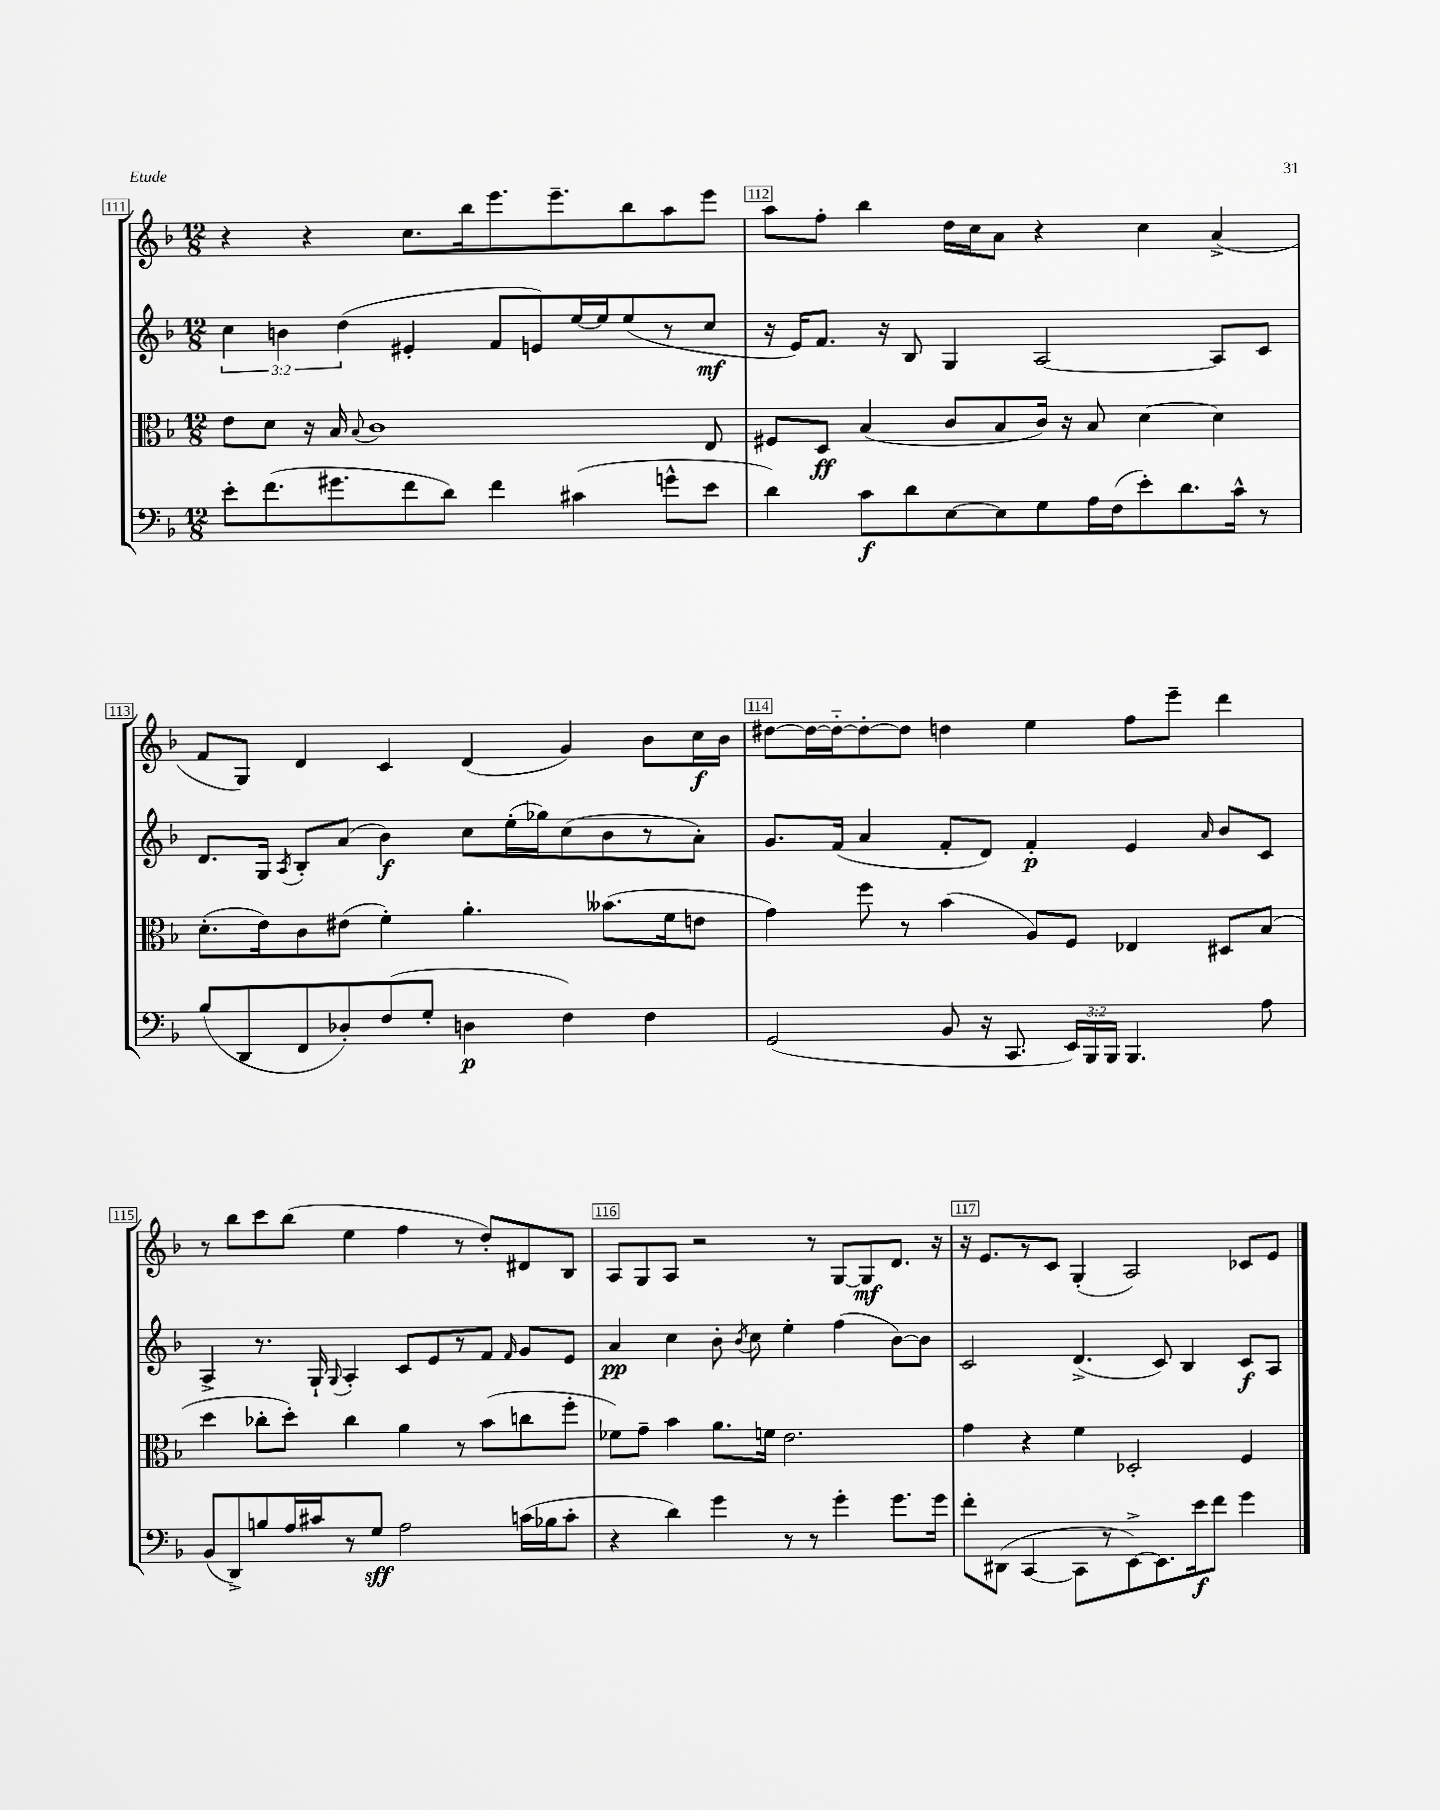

**kern	**dynam	**kern	**dynam	**kern	**dynam	**kern	**dynam
*part4	*part4	*part3	*part3	*part2	*part2	*part1	*part1
*staff4	*staff4	*staff3	*staff3	*staff2	*staff2	*staff1	*staff1
*clefF4	*	*clefC3	*	*clefG2	*	*clefG2	*
*k[b-]	*	*k[b-]	*	*k[b-]	*	*k[b-]	*
*M12/8	*	*M12/8	*	*M12/8	*	*M12/8	*
=111	=111	=111	=111	=111	=111	=111	=111
8e'\L	.	8e\L	.	6cc\	.	4r	.
(8.f\	.	8d\J	.	.	.	.	.
.	.	.	.	6bn\	.	.	.
.	.	16r	.	.	.	4r	.
8.g#X\	.	16B-/	.	.	.	.	.
.	.	.	.	(6dd\	.	.	.
.	.	8qqB-/	.	.	.	.	.
.	.	1c	.	.	.	.	.
8f\	.	.	.	4e#X'/	.	8.cc\L	.
8d\J)	.	.	.	.	.	.	.
.	.	.	.	.	.	16bb-\k	.
4f\	.	.	.	8f/L	.	8.eee\	.
.	.	.	.	8en/)	.	.	.
.	.	.	.	.	.	8.eee~\	.
(4c#X\	.	.	.	[16ee/L	.	.	.
.	.	.	.	16ee/J]	.	.	.
.	.	.	.	(8ee/	.	8bb-\	.
8gn^^\L	.	.	.	8r	.	8aa\	.
8e\J	.	8E/	.	8cc/J	mf	8eee\J	.
=112	=112	=112	=112	=112	=112	=112	=112
4d\)	.	8F#X/L	.	16r	.	8aa\L	.
.	.	.	.	16e/KL)	.	.	.
.	.	8D/J	ff	8.f/J	.	8ff'\J	.
8c\L	f	(4B-/	.	.	.	4bb-\	.
.	.	.	.	16r	.	.	.
8d\	.	.	.	8B-/	.	.	.
[8E\	.	8c/L	.	4G/	.	16dd\LL	.
.	.	.	.	.	.	16cc\J	.
8E\]	.	8B-/	.	.	.	8a\J	.
8G\	.	16c/Jk)	.	[2A/	.	4r	.
.	.	16r	.	.	.	.	.
16A\L	.	8B-/	.	.	.	.	.
(16F\J	.	.	.	.	.	.	.
8e'\)	.	[4d\	.	.	.	4cc\	.
8.d\	.	.	.	.	.	.	.
.	.	4d\]	.	8A/L]	.	(4a^/	.
16c^^\Jk	.	.	.	.	.	.	.
8r	.	.	.	8c/J	.	.	.
!!LO:LB:g=z
=113	=113	=113	=113	=113	=113	=113	=113
(8B-/L	.	(8.d'\L	.	8.d/L	.	8f/L	.
8DD/	.	.	.	.	.	8G/J)	.
.	.	16e\k)	.	16G/Jk	.	.	.
.	.	.	.	8qA/	.	.	.
8FF/	.	8c\	.	8B-'/L	.	4d/	.
8D-X'/)	.	(8e#X\J	.	(8a/J	.	.	.
(8F/	.	4f'\)	.	4b-\)	f	4c/	.
8G'/J	.	.	.	.	.	.	.
4Dn\	p	4.a'\	.	8cc\L	.	(4d/	.
.	.	.	.	(16ee'\L	.	.	.
.	.	.	.	16gg-X\J)	.	.	.
4F\)	.	.	.	(8cc\	.	4g/)	.
.	.	(8.b--X\L	.	8b-\	.	.	.
4F\	.	.	.	8r	.	8b-\L	.
.	.	16f\k	.	.	.	.	.
.	.	8en\J	.	8a'\J)	.	16cc\L	f
.	.	.	.	.	.	16b-\JJ	.
=114	=114	=114	=114	=114	=114	=114	=114
(2GG/	.	4g\)	.	8.g/L	.	[8dd#X\L	.
.	.	.	.	.	.	16dd#\L_	.
.	.	.	.	(16f/Jk	.	16dd#\J_	.
.	.	8ff\	.	4a/	.	8dd#'\_	.
.	.	8r	.	.	.	8dd#\J]	.
8BB-/	.	(4b-\	.	8f'/L	.	4ddn\	.
16r	.	.	.	8d/J)	.	.	.
8.CC/	.	.	.	.	.	.	.
.	.	8A/L)	.	4f'/	p	4ee\	.
24EE/LL)	.	8F/J	.	.	.	.	.
24BBB-/	.	.	.	.	.	.	.
24BBB-/JJ	.	.	.	.	.	.	.
4.BBB-/	.	4E-X/	.	4e/	.	8ff\L	.
.	.	.	.	.	.	8eee~\J	.
.	.	.	.	16qqa/	.	.	.
.	.	8D#X/L	.	8b-/L	.	4ddd\	.
8A\	.	(8B-/J	.	8c/J	.	.	.
!!LO:LB:g=z
=115	=115	=115	=115	=115	=115	=115	=115
(8BB-/L	.	4dd\	.	4A^/	.	8r	.
8DD^/)	.	.	.	.	.	8bb-\L	.
8Bn/	.	8cc-X'\L	.	8.r	.	8ccc\	.
16A/L	.	8dd'\J)	.	.	.	(8bb-\J	.
16c#X/J	.	.	.	16G`/	.	.	.
.	.	.	.	8qqG/	.	.	.
8r	.	4cc-\	.	4A'/	.	4ee\	.
8G/J	sff	.	.	.	.	.	.
2A\	.	4a\	.	8c/L	.	4ff\	.
.	.	.	.	8e/	.	.	.
.	.	8r	.	8r	.	8r	.
.	.	(8b-\L	.	8f/J	.	8dd'/L)	.
.	.	.	.	16qqf/	.	.	.
(16cn\LL	.	8ccn\	.	8g/L	.	8d#X/	.
16B-X\J	.	.	.	.	.	.	.
8c'\J	.	8ff'\J	.	8e/J	.	8B-/J	.
=116	=116	=116	=116	=116	=116	=116	=116
4r	.	8f-X\L)	.	4a/	pp	8A/L	.
.	.	8g~\J	.	.	.	8G/	.
4d\)	.	4b-\	.	4cc\	.	8A/J	.
.	.	.	.	.	.	2r	.
4g\	.	8.a\L	.	8b-'\	.	.	.
.	.	.	.	8qb-/	.	.	.
.	.	.	.	8cc\	.	.	.
.	.	16fn\Jk	.	.	.	.	.
8r	.	2.e\	.	4ee'\	.	.	.
8r	.	.	.	.	.	8r	.
4g'\	.	.	.	(4ff\	.	[8G/L	.
.	.	.	.	.	.	8G/]	mf
8.g\L	.	.	.	[8b-\L)	.	8.d/J	.
.	.	.	.	8b-\J]	.	.	.
16g\Jk	.	.	.	.	.	16r	.
=117	=117	=117	=117	=117	=117	=117	=117
8f'\L	.	4g\	.	2c/	.	16r	.
.	.	.	.	.	.	8.e/L	.
(8DD#X\J	.	.	.	.	.	.	.
[4CC/	.	4r	.	.	.	8r	.
.	.	.	.	.	.	8c/J	.
8CC\L]	.	4f\	.	(4.d^/	.	(4G'/	.
8r	.	.	.	.	.	.	.
[8EE^\)	.	2D-X'/	.	.	.	2A/)	.
8.EE\]	.	.	.	8c/)	.	.	.
.	.	.	.	4B-/	.	.	.
16e\k	f	.	.	.	.	.	.
8f\J	.	.	.	.	.	.	.
4g\	.	4F/	.	8c/L	f	8c-X/L	.
.	.	.	.	8A/J	.	8e/J	.
==	==	==	==	==	==	==	==
*-	*-	*-	*-	*-	*-	*-	*-
